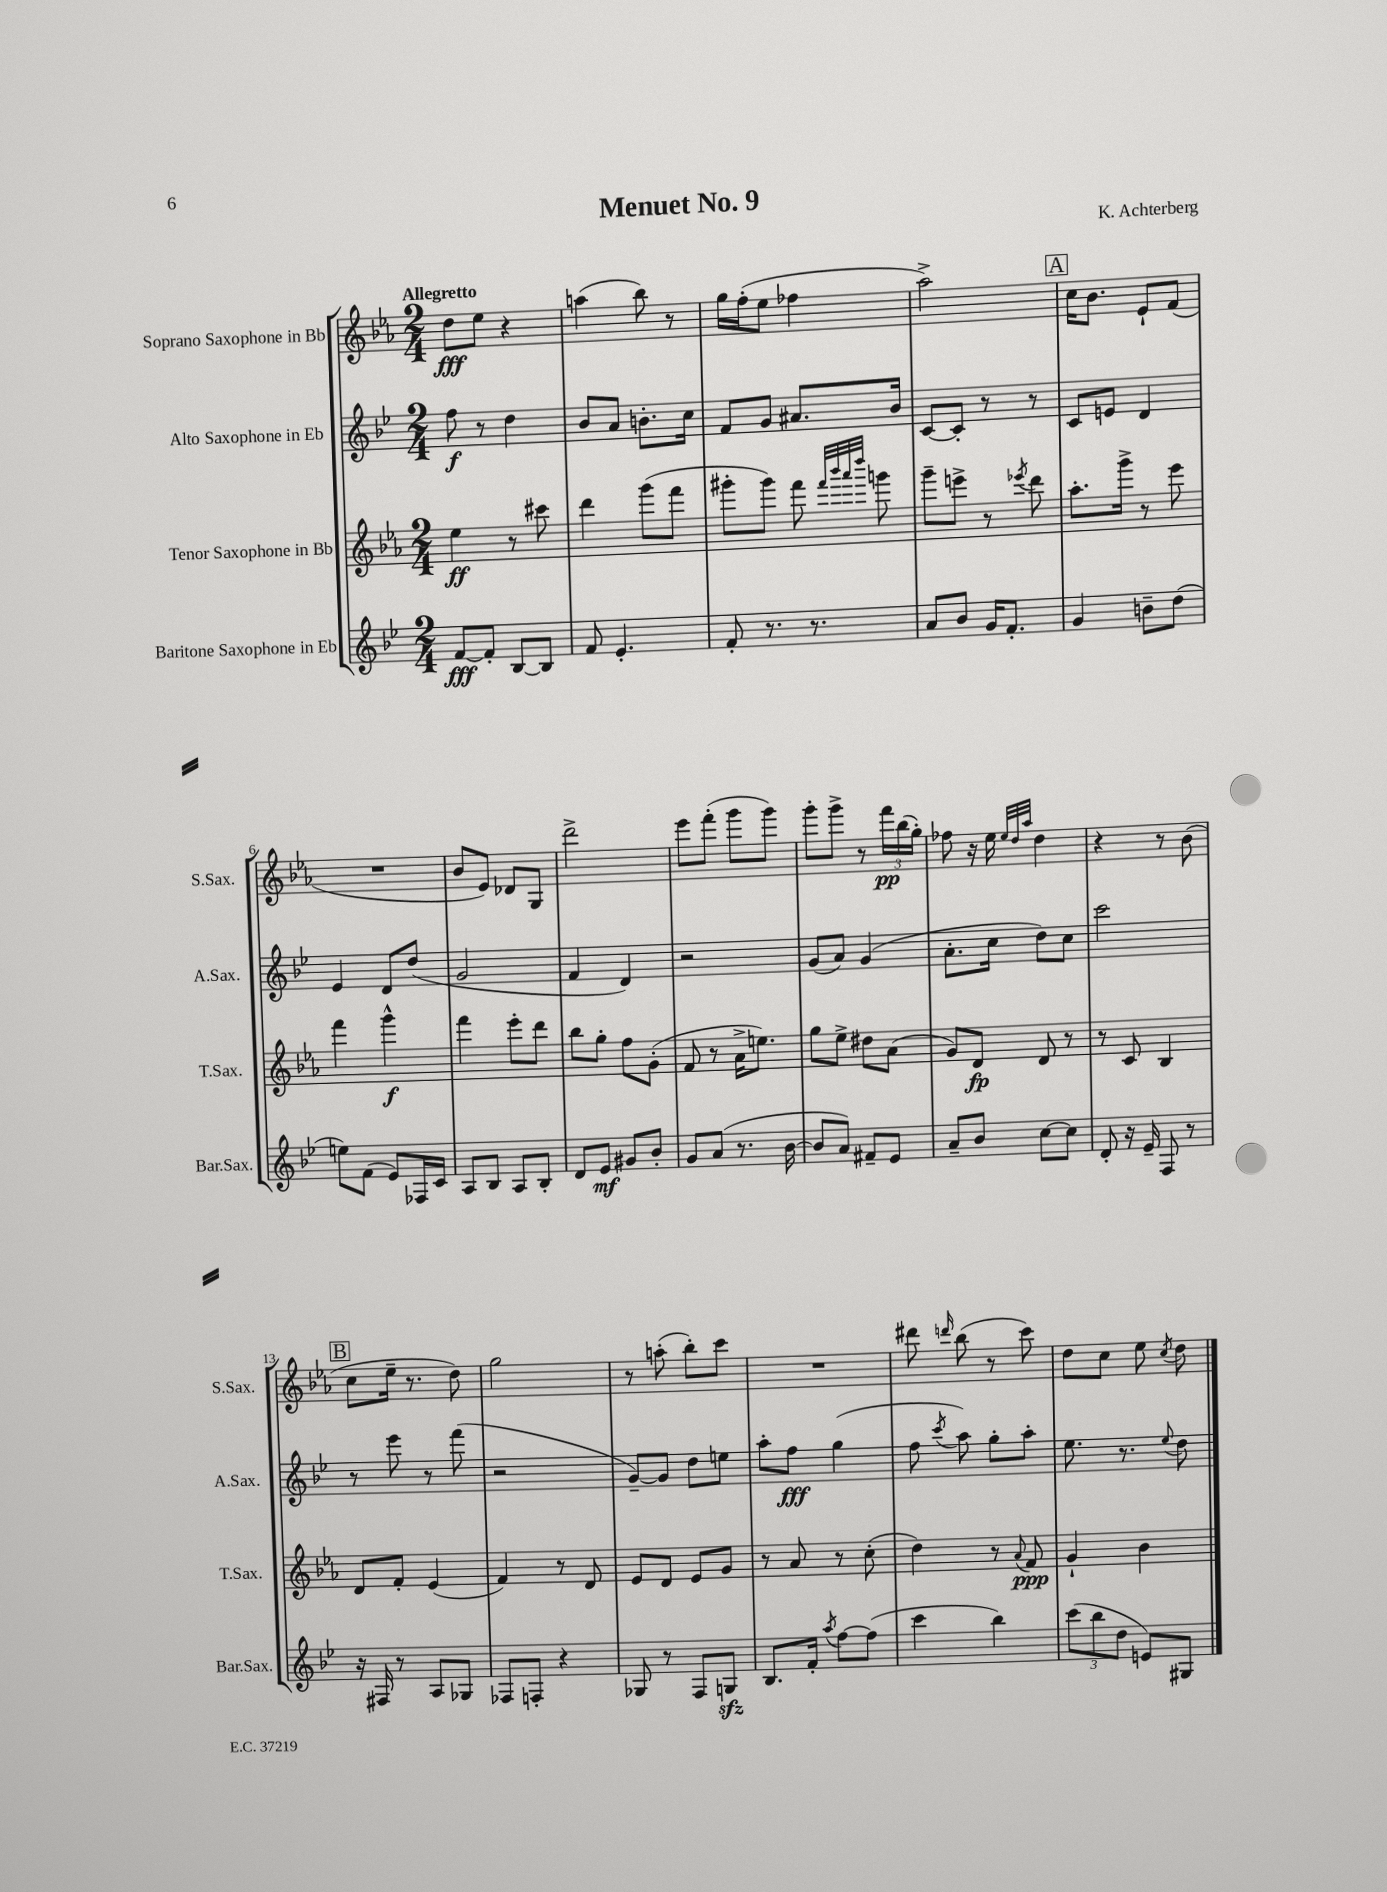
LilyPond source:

\header { title = "Menuet No. 9" composer = "K. Achterberg" }
<<
\new StaffGroup <<
\new Staff = "s0" \with { instrumentName = "Soprano Saxophone in Bb" shortInstrumentName = "S.Sax." } {
    \clef treble \key ees \major \numericTimeSignature \time 2/4 \tempo "Allegretto"
    \autoBeamOff d''8[\fff ees''8] r4 |
    a''4( bes''8) r8 |
    g''16[ f''16-.( ees''8] fes''4 |
    aes''2->) |
    \mark \markup { \box "A" } c''16[ bes'8.] ees'8[-! f'8]( |
    R2 |
    bes'8[ ees'8]) des'8[ g8] |
    d'''2-> |
    ees'''8[ f'''8]-.( g'''8[ g'''8]) |
    g'''8[-. g'''8]-> r8 \tuplet 3/2 { f'''16[\pp bes''16( g''16]-.) } |
    fes''8 r16 ees''16 \grace { ees''32[ d''32 aes''32] } d''4 |
    r4 r8 bes'8( |
    \mark \markup { \box "B" } c''8[ ees''16]-- r8. d''8) |
    g''2 |
    r8 a''8-.( bes''8[-.) c'''8] |
    R2 |
    dis'''8 \grace { d'''16 } bes''8( r8 c'''8) |
    d''8[ c''8] ees''8 \acciaccatura { c''8 } d''8 \bar "|." |
}
\new Staff = "s1" \with { instrumentName = "Alto Saxophone in Eb" shortInstrumentName = "A.Sax." } {
    \clef treble \key bes \major \numericTimeSignature \time 2/4
    \autoBeamOff f''8\f r8 d''4 |
    bes'8[ a'8] b'8.[-. c''16] |
    f'8[ g'8] ais'8.[ bes'16] |
    c'8[~ c'8]-. r8 r8 |
    \mark \markup { \box "A" } c'8[ e'8] d'4 |
    ees'4 d'8[ d''8]( |
    g'2 |
    f'4 d'4) |
    r2 |
    g'8[( a'8]) g'4( |
    a'8.[-. c''16] d''8[) c''8] |
    c'''2 |
    \mark \markup { \box "B" } r8 ees'''8 r8 f'''8( |
    r2 |
    g'8[~--) g'8] d''8[ e''8] |
    a''8[-. f''8]\fff g''4( |
    f''8 \acciaccatura { c'''8 } a''8) g''8[-. a''8]-. |
    ees''8. r8. \appoggiatura { ees''8 } d''8 \bar "|." |
}
\new Staff = "s2" \with { instrumentName = "Tenor Saxophone in Bb" shortInstrumentName = "T.Sax." } {
    \clef treble \key ees \major \numericTimeSignature \time 2/4
    \autoBeamOff ees''4\ff r8 cis'''8 |
    d'''4 g'''8[( f'''8] |
    gis'''8[-. gis'''8]) f'''8 \grace { f'''32[ bes'''32 aes'''32 d''''32] } g'''8 |
    g'''8[-- e'''8]-> r8 \acciaccatura { ees'''8 } d'''8 |
    \mark \markup { \box "A" } aes''8.[-. g'''16]-> r8 ees'''8 |
    f'''4 g'''4-^\f |
    f'''4 ees'''8[-. d'''8] |
    bes''8[ g''8]-. f''8[ g'8]-.( |
    f'8 r8 aes'16[-> e''8.]) |
    g''8[ ees''8]-> dis''8[ aes'8]( |
    g'8[) d'8]\fp d'8 r8 |
    r8 c'8 bes4 |
    \mark \markup { \box "B" } d'8[ f'8]-. ees'4( |
    f'4) r8 d'8 |
    ees'8[ d'8] ees'8[ g'8] |
    r8 aes'8 r8 c''8-.( |
    d''4) r8 \appoggiatura { aes'8 } f'8\ppp |
    g'4-! bes'4 \bar "|." |
}
\new Staff = "s3" \with { instrumentName = "Baritone Saxophone in Eb" shortInstrumentName = "Bar.Sax." } {
    \clef treble \key bes \major \numericTimeSignature \time 2/4
    \autoBeamOff f'8[~\fff f'8]-. bes8[~ bes8] |
    f'8 ees'4.-. |
    f'8-. r8. r8. |
    a'8[ bes'8] g'16[ f'8.]-. |
    \mark \markup { \box "A" } g'4 b'8[-- d''8]( |
    e''8[) f'8]( ees'8[) fes16 c'16] |
    a8[ bes8] a8[ bes8]-. |
    d'8[ ees'8]\mf gis'8[ bes'8]-. |
    g'8[ a'8]( r8. bes'16~ |
    bes'8[ a'8]) fis'8[-- ees'8] |
    a'8[-- bes'8] c''8[~ c''8] |
    d'8-. r16 ees'16-- f8 r8 |
    \mark \markup { \box "B" } r16 fis16 r8 a8[ ges8] |
    fes8[ f8]-. r4 |
    ges8 r8 f8[ g8]\sfz |
    bes8.[ f'16]-. \acciaccatura { a''8 } f''8[~ f''8]( |
    c'''4 bes''4) |
    \tuplet 3/2 { c'''8[( bes''8 d''8] } e'8[) gis8] \bar "|." |
}
>>
>>
